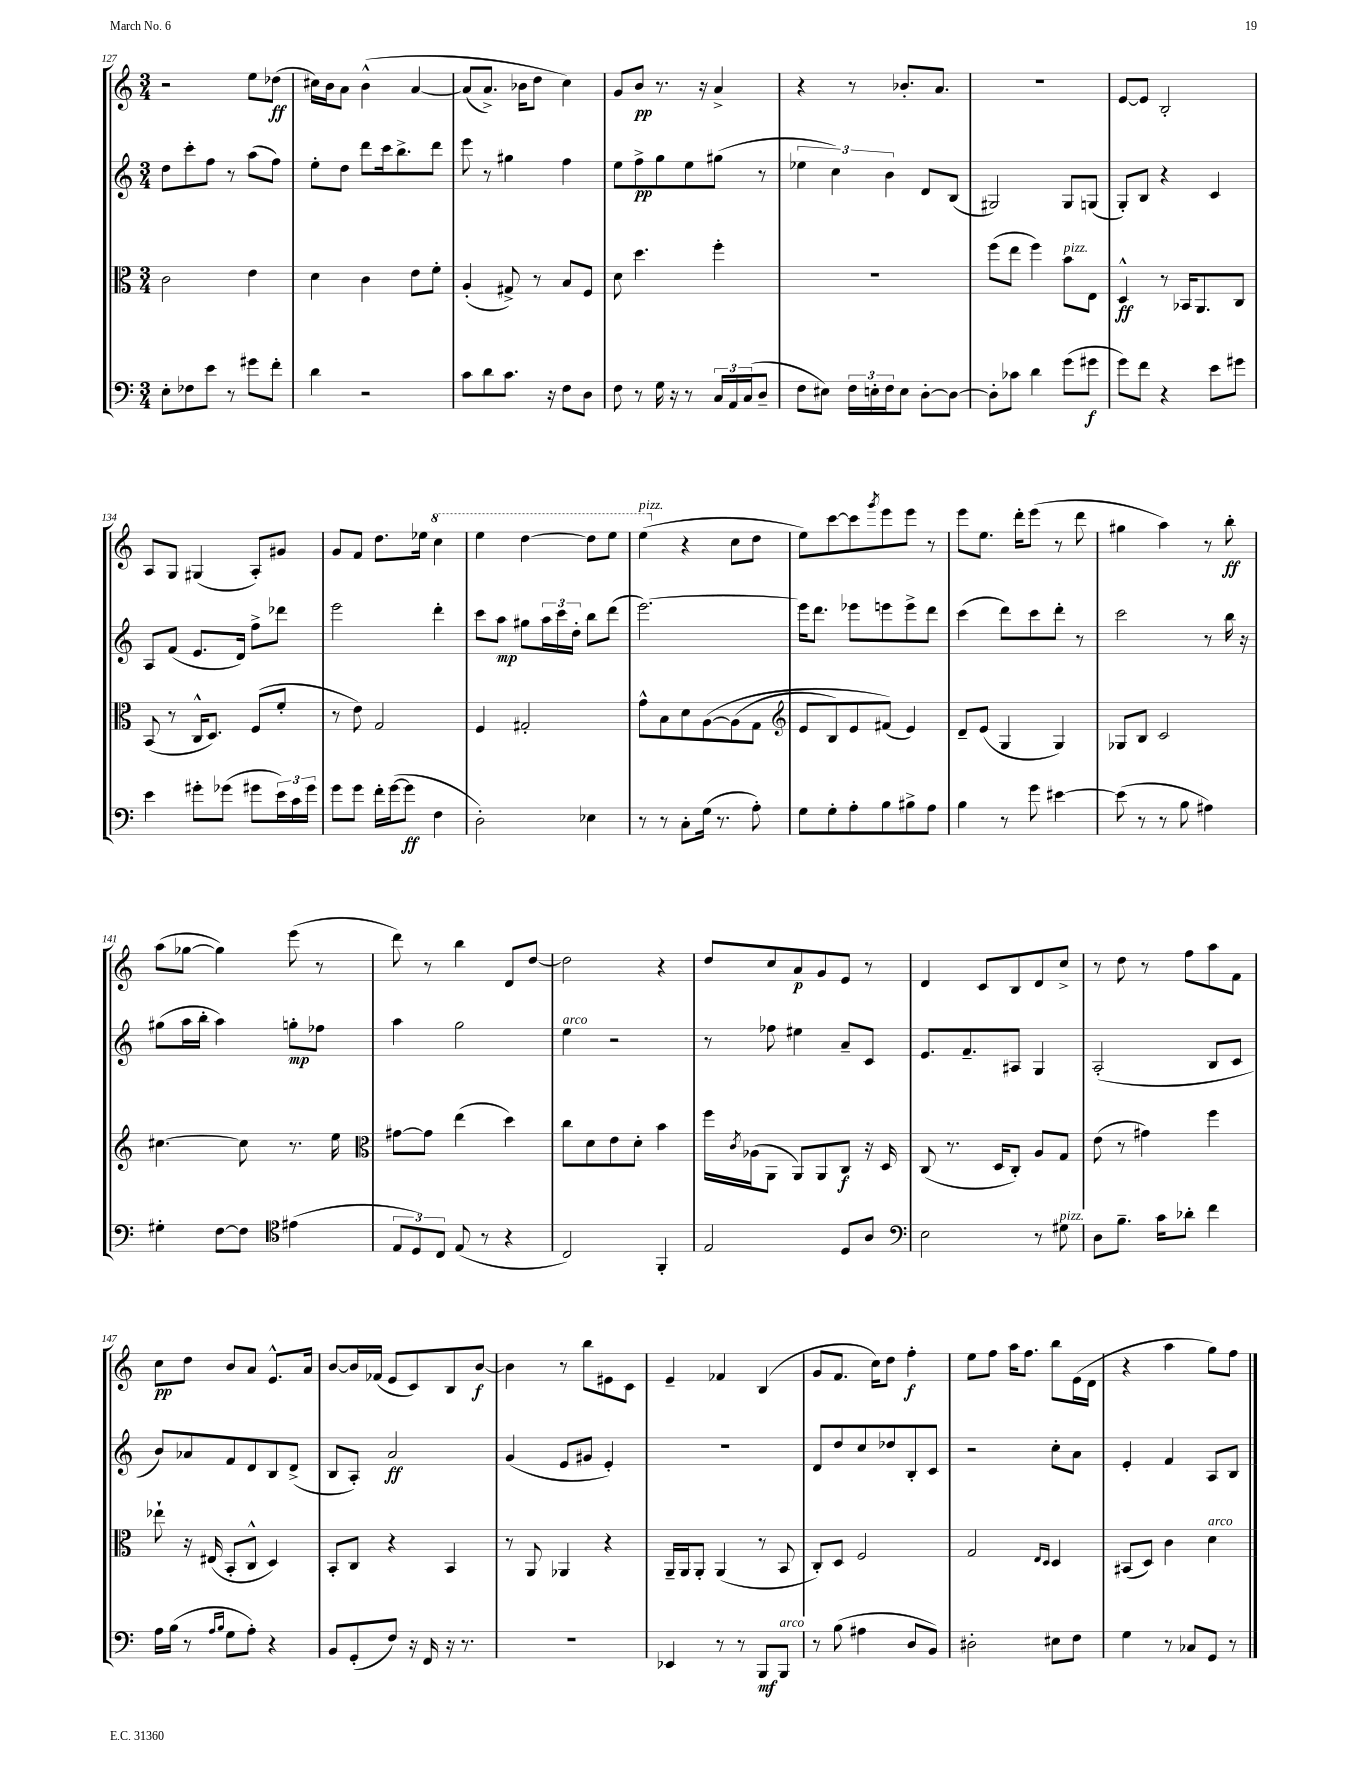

**kern	**dynam	**kern	**dynam	**kern	**dynam	**kern	**dynam
*part4	*part4	*part3	*part3	*part2	*part2	*part1	*part1
*staff4	*staff4	*staff3	*staff3	*staff2	*staff2	*staff1	*staff1
*clefF4	*	*clefC3	*	*clefG2	*	*clefG2	*
*k[]	*	*k[]	*	*k[]	*	*k[]	*
*M3/4	*	*M3/4	*	*M3/4	*	*M3/4	*
=127	=127	=127	=127	=127	=127	=127	=127
8E'\L	.	2c\	.	8dd\L	.	2r	.
8F-X\	.	.	.	8ccc'\	.	.	.
8e\J	.	.	.	8ff\J	.	.	.
8r	.	.	.	8r	.	.	.
8g#X\L	.	4e\	.	(8aa\L	.	8ee\L	.
8f'\J	.	.	.	8ff\J)	.	(8dd-X\J	ff
=128	=128	=128	=128	=128	=128	=128	=128
4d\	.	4d\	.	8ee'\L	.	16cc#X\LL)	.
.	.	.	.	.	.	16b\J	.
.	.	.	.	8dd\J	.	8a\J	.
2r	.	4c\	.	8ddd\L	.	(4b^^\	.
.	.	.	.	16ccc\k	.	.	.
.	.	.	.	8.bb^\	.	.	.
.	.	8e\L	.	.	.	[4a/	.
.	.	8f'\J	.	8ddd\J	.	.	.
=129	=129	=129	=129	=129	=129	=129	=129
8c\L	.	(4A'/	.	8eee\	.	(8a/L]	.
8d\	.	.	.	8r	.	8.a^/J)	.
8.c\J	.	8G#X^/)	.	4gg#X\	.	.	.
.	.	.	.	.	.	16b-X\KL	.
.	.	8r	.	.	.	8dd\J	.
16r	.	.	.	.	.	.	.
8F\L	.	8B/L	.	4ff\	.	4cc\)	.
8D\J	.	8F/J	.	.	.	.	.
=130	=130	=130	=130	=130	=130	=130	=130
8F\	.	8d\	.	8ee\L	.	8g/L	.
8r	.	4.dd\	.	8ff^\	pp	8b/J	pp
16G\	.	.	.	8gg\	.	8.r	.
16r	.	.	.	.	.	.	.
8r	.	.	.	8ee\	.	.	.
.	.	.	.	.	.	16r	.
24C/LL	.	4ff'\	.	(8gg#X\J	.	4a^/	.
24AA/	.	.	.	.	.	.	.
(24C/J	.	.	.	.	.	.	.
8D~/J	.	.	.	8r	.	.	.
=131	=131	=131	=131	=131	=131	=131	=131
8F\L	.	2.r	.	6ee-X\	.	4r	.
8E#X\J)	.	.	.	.	.	.	.
.	.	.	.	6cc\)	.	.	.
24F\LL	.	.	.	.	.	8r	.
24En'\	.	.	.	.	.	.	.
24F\J	.	.	.	6b\	.	.	.
8E\J	.	.	.	.	.	8.b-X'/L	.
[8D'\L	.	.	.	8d/L	.	.	.
.	.	.	.	.	.	8.a/J	.
8D\J_	.	.	.	(8B/J	.	.	.
=132	=132	=132	=132	=132	=132	=132	=132
8D'\L]	.	(8ff\L	.	2G#X/)	.	2.r	.
8c-X\J	.	8ee\J	.	.	.	.	.
4d\	.	4ff\)	.	.	.	.	.
!	!	!LO:TX:a:i:t=pizz.	!	!	!	!	!
(8g\L	.	8b\L	.	8G#/L	.	.	.
8g#X\J	f	8E\J	.	(8Gn/J	.	.	.
=133	=133	=133	=133	=133	=133	=133	=133
8g\L)	.	4D^^/	ff	8G'/L)	.	[8e/L	.
8f\J	.	.	.	8B/J	.	8e/J]	.
4r	.	8r	.	4r	.	2B'/	.
.	.	16BB-X/KL	.	.	.	.	.
.	.	8.AA/	.	.	.	.	.
8e\L	.	.	.	4c/	.	.	.
8g#X\J	.	8C/J	.	.	.	.	.
!!LO:LB:g=z
=134	=134	=134	=134	=134	=134	=134	=134
4e\	.	(8BB/	.	8A/L	.	8A/L	.
.	.	8r	.	(8f/J	.	8G/J	.
8g#X'\L	.	16C^^/KL	.	8.e/L	.	(4G#X/	.
.	.	8.D/J)	.	.	.	.	.
(8g-X\J	.	.	.	.	.	.	.
.	.	.	.	16d/Jk)	.	.	.
8g#X\L	.	(8F/L	.	8ff^\L	.	8A'/L)	.
24e\L)	.	8f'/J	.	8ddd-X\J	.	8g#X/J	.
24c\	.	.	.	.	.	.	.
24g#\JJ	.	.	.	.	.	.	.
=135	=135	=135	=135	=135	=135	=135	=135
8g\L	.	8r	.	2eee\	.	8g/L	.
8g\J	.	8e\)	.	.	.	8f/J	.
16f'\LL	.	2G/	.	.	.	8.dd\L	.
([16g\J	.	.	.	.	.	.	.
8g\J]	ff	.	.	.	.	.	.
.	.	.	.	.	.	16ee-X\Jk	.
*	*	*	*	*	*	*8va	*
4F\	.	.	.	4ddd'\	.	4ccc\	.
=136	=136	=136	=136	=136	=136	=136	=136
2D'\)	.	4F/	.	8ccc\L	.	4eee\	.
.	.	.	.	8aa\J	mp	.	.
.	.	2G#X'/	.	8gg#X\L	.	[4ddd\	.
.	.	.	.	24aa\L	.	.	.
.	.	.	.	24ccc\	.	.	.
.	.	.	.	24dd'\JJ	.	.	.
4E-X\	.	.	.	8bb\L	.	8ddd\L]	.
.	.	.	.	(8ddd\J	.	8eee\J	.
=137	=137	=137	=137	=137	=137	=137	=137
!	!	!	!	!	!	!LO:TX:a:i:t=pizz.	!
8r	.	8g^^\L	.	[2.eee\)	.	(4eee\	.
8r	.	8B\	.	.	.	.	.
*	*	*	*	*	*	*X8va	*
8C'\L	.	8d\	.	.	.	4r	.
(16G\Jk	.	([8A\	.	.	.	.	.
8.r	.	.	.	.	.	.	.
.	.	(8A\]	.	.	.	8cc\L	.
8A'\)	.	8G\J	.	.	.	8dd\J	.
=138	=138	=138	=138	=138	=138	=138	=138
*	*	*clefG2	*	*	*	*	*
8G\L	.	8e/L	.	16eee\KL]	.	8ee\L)	.
.	.	.	.	8.ddd\J	.	.	.
8G'\	.	8B/)	.	.	.	[8ccc\	.
8A'\	.	8e/	.	8eee-X\L	.	8ccc\]	.
.	.	.	.	.	.	8qggg/	.
8B\	.	(8f#X/J)	.	8eeen\	.	8eee\	.
8B#X^\	.	4e/)	.	8eee^\	.	8eee\J	.
8A\J	.	.	.	8ddd\J	.	8r	.
=139	=139	=139	=139	=139	=139	=139	=139
4B\	.	8d~/L	.	(4ccc\	.	8eee\L	.
.	.	(8e/J	.	.	.	8.ee\J	.
8r	.	4G/	.	8ddd\L)	.	.	.
.	.	.	.	.	.	16ddd'\KL	.
8g\	.	.	.	8ccc\	.	(8eee\J	.
[4e#X\	.	4G/)	.	8ddd'\J	.	8r	.
.	.	.	.	8r	.	8ddd\	.
=140	=140	=140	=140	=140	=140	=140	=140
(8e#\]	.	8G-X/L	.	2ccc\	.	4gg#X\	.
8r	.	8B/J	.	.	.	.	.
8r	.	2c/	.	.	.	4aa\)	.
8B\	.	.	.	.	.	.	.
4A#X\)	.	.	.	8r	.	8r	.
.	.	.	.	16bb\	.	8bb'\	ff
.	.	.	.	16r	.	.	.
!!LO:LB:g=z
=141	=141	=141	=141	=141	=141	=141	=141
4G#X'\	.	[4.cc#X\	.	(8gg#X\L	.	(8aa\L	.
.	.	.	.	16aa\L	.	[8gg-X\J	.
.	.	.	.	16bb'\JJ	.	.	.
[8F\L	.	.	.	4aa\)	.	4gg-\])	.
8F\J]	.	8cc#\]	.	.	.	.	.
*clefC4	*	*	*	*	*	*	*
(4e#X\	.	8.r	.	8ggn'\L	mp	(8eee\	.
.	.	.	.	8ff-X\J	.	8r	.
.	.	16ee\	.	.	.	.	.
=142	=142	=142	=142	=142	=142	=142	=142
*	*	*clefC3	*	*	*	*	*
12E/L	.	[8g#X\L	.	4aa\	.	8ddd\)	.
12D/)	.	.	.	.	.	.	.
.	.	8g#\J]	.	.	.	8r	.
12C/J	.	.	.	.	.	.	.
(8E/	.	(4ee\	.	2gg\	.	4bb\	.
8r	.	.	.	.	.	.	.
4r	.	4dd\)	.	.	.	8d/L	.
.	.	.	.	.	.	[8dd/J	.
=143	=143	=143	=143	=143	=143	=143	=143
!	!	!	!	!LO:TX:a:i:t=arco	!	!	!
2C/)	.	8cc\L	.	4ee\	.	2dd\]	.
.	.	8d\	.	.	.	.	.
.	.	8e\	.	2r	.	.	.
.	.	8d'\J	.	.	.	.	.
4FF'/	.	4b\	.	.	.	4r	.
=144	=144	=144	=144	=144	=144	=144	=144
2E/	.	16ff\LL	.	8r	.	8dd/L	.
.	.	8qc/	.	.	.	.	.
.	.	(16A-X\J	.	.	.	.	.
.	.	8AA\J	.	8ff-X\	.	8cc/	.
.	.	8AA/L)	.	4ee#X\	.	8a/	p
.	.	8AA/	.	.	.	8g/	.
8D/L	.	8C/J	f	8a~/L	.	8e/J	.
8A/J	.	16r	.	8c/J	.	8r	.
.	.	16D/	.	.	.	.	.
=145	=145	=145	=145	=145	=145	=145	=145
*clefF4	*	*	*	*	*	*	*
2E\	.	(8C/	.	8.e/L	.	4d/	.
.	.	8.r	.	.	.	.	.
.	.	.	.	8.f~/	.	.	.
.	.	.	.	.	.	8c/L	.
.	.	16D/KL	.	.	.	.	.
.	.	8C'/J)	.	8A#X/J	.	8B/	.
8r	.	8A/L	.	4G/	.	8d/	.
!LO:TX:a:i:t=pizz.	!	!	!	!	!	!	!
8G#X\	.	8G/J	.	.	.	8cc^/J	.
=146	=146	=146	=146	=146	=146	=146	=146
8D\L	.	(8e\	.	(2A'/	.	8r	.
8.B~\J	.	8r	.	.	.	8dd\	.
.	.	4g#X\)	.	.	.	8r	.
16c\KL	.	.	.	.	.	.	.
8d-X'\J	.	.	.	.	.	8ff\L	.
4f\	.	4ff\	.	8B/L	.	8aa\	.
.	.	.	.	8c/J	.	8f\J	.
!!LO:LB:g=z
=147	=147	=147	=147	=147	=147	=147	=147
16A\LL	.	8ee-X`\	.	8b/L)	.	8cc\L	pp
(16B\JJ	.	.	.	.	.	.	.
8r	.	16r	.	8a-X/	.	8dd\J	.
.	.	(16E#X/	.	.	.	.	.
16qqA/LL	.	.	.	.	.	.	.
16qqB/JJ	.	.	.	.	.	.	.
8G\L	.	8BB'/L	.	8f/	.	8b/L	.
8A'\J)	.	8C^^/J	.	8d/	.	8a/J	.
4r	.	4D/)	.	8B/	.	8.e^^/L	.
.	.	.	.	(8d^/J	.	.	.
.	.	.	.	.	.	16a/Jk	.
=148	=148	=148	=148	=148	=148	=148	=148
8BB/L	.	8BB'/L	.	8B/L	.	[8b/L	.
(8GG'/	.	8C/J	.	8A'/J)	.	16b/L]	.
.	.	.	.	.	.	(16f-X/JJ	.
8F/J)	.	4r	.	2a/	ff	8e/L	.
16r	.	.	.	.	.	8c/)	.
16FF/	.	.	.	.	.	.	.
16r	.	4BB/	.	.	.	8B/	.
8.r	.	.	.	.	.	.	.
.	.	.	.	.	.	[8b/J	f
=149	=149	=149	=149	=149	=149	=149	=149
2.r	.	8r	.	(4g/	.	4b\]	.
.	.	8AA/	.	.	.	.	.
.	.	4AA-X/	.	8e/L	.	8r	.
.	.	.	.	8g#X/J	.	8bb\L	.
.	.	4r	.	4e'/)	.	8e#X\	.
.	.	.	.	.	.	8c\J	.
=150	=150	=150	=150	=150	=150	=150	=150
4EE-X/	.	16AA~/LL	.	2.r	.	4e~/	.
.	.	16AA/J	.	.	.	.	.
.	.	8AA'/J	.	.	.	.	.
8r	.	(4AA/	.	.	.	4f-X/	.
8r	.	.	.	.	.	.	.
8BBB/L	mf	8r	.	.	.	(4B/	.
!LO:TX:a:i:t=arco	!	!	!	!	!	!	!
8BBB/J	.	8BB/	.	.	.	.	.
=151	=151	=151	=151	=151	=151	=151	=151
8r	.	8C'/L)	.	8d/L	.	8g/L	.
(8B\	.	8D/J	.	8dd/	.	8.f/J	.
4A#X\	.	2F/	.	8cc/	.	.	.
.	.	.	.	.	.	16cc\KL)	.
.	.	.	.	8dd-X/	.	8dd\J	.
8D/L	.	.	.	8B'/	.	4ff'\	f
8BB/J)	.	.	.	8c/J	.	.	.
=152	=152	=152	=152	=152	=152	=152	=152
2D#X'\	.	2G/	.	2r	.	8ee\L	.
.	.	.	.	.	.	8ff\J	.
.	.	.	.	.	.	16aa\KL	.
.	.	.	.	.	.	8.ff\J	.
.	.	16qqE/LL	.	.	.	.	.
.	.	16qqD/JJ	.	.	.	.	.
8E#X\L	.	4D/	.	8cc'\L	.	8bb\L	.
8F\J	.	.	.	8a\J	.	(16e\L	.
.	.	.	.	.	.	16d\JJ	.
=153	=153	=153	=153	=153	=153	=153	=153
4G\	.	(8BB#X/L	.	4e'/	.	4r	.
.	.	8D/J)	.	.	.	.	.
8r	.	4c\	.	4f/	.	4aa\	.
8C-X/L	.	.	.	.	.	.	.
!	!	!LO:TX:a:i:t=arco	!	!	!	!	!
8GG/J	.	4d\	.	8A/L	.	8gg\L)	.
8r	.	.	.	8B/J	.	8ff\J	.
==	==	==	==	==	==	==	==
*-	*-	*-	*-	*-	*-	*-	*-
